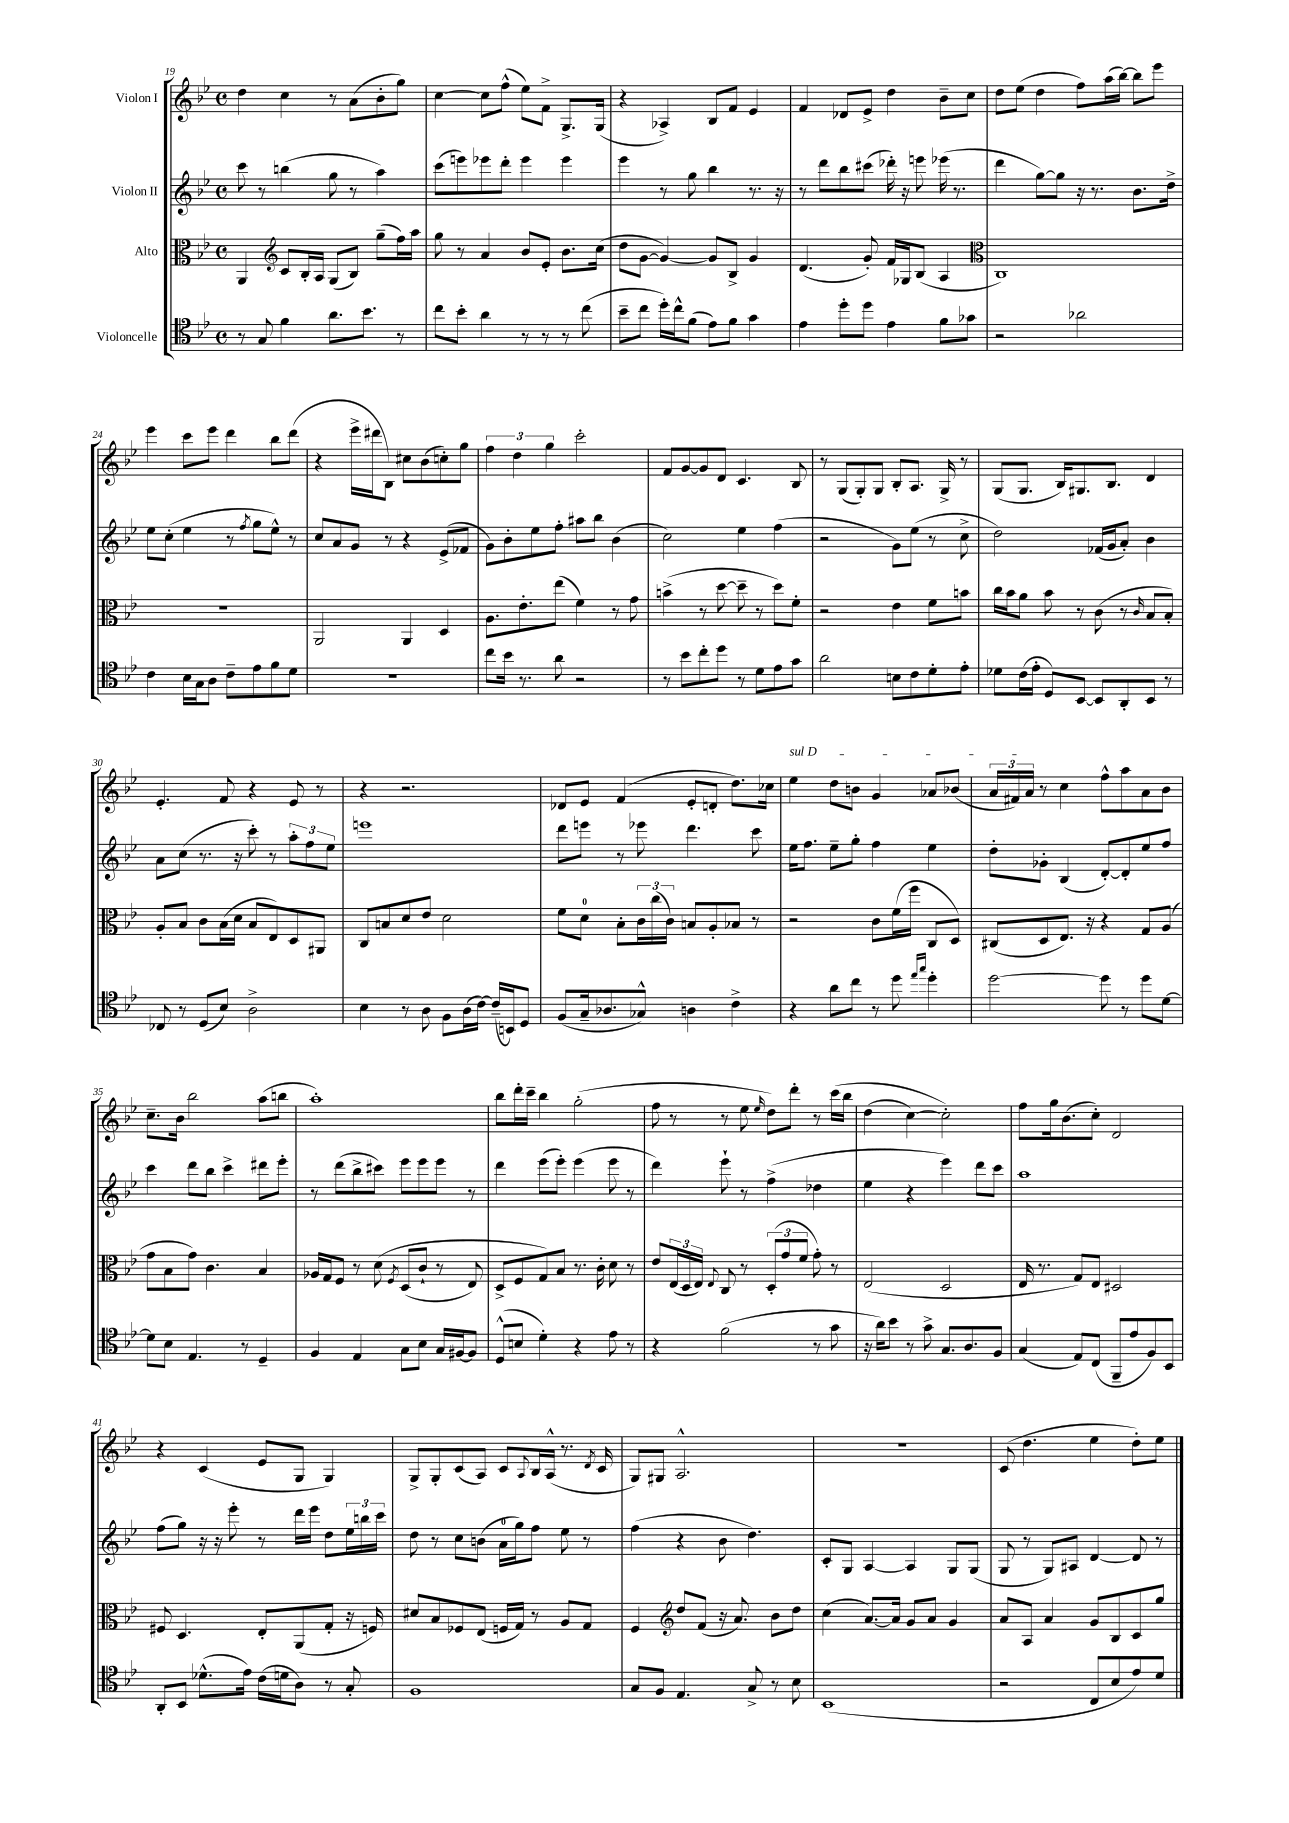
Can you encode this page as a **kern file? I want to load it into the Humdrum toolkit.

**kern	**kern	**kern	**kern
*staff4	*staff3	*staff2	*staff1
*clefC4	*clefC3	*clefG2	*clefG2
*k[b-e-]	*k[b-e-]	*k[b-e-]	*k[b-e-]
*M4/4	*M4/4	*M4/4	*M4/4
*met(c)	*met(c)	*met(c)	*met(c)
8r	4AA	8ccc	4dd
8G	.	8r	.
*	*clefG2	*	*
4f	8c	(4bb	4cc
.	16B-'	.	.
.	16A	.	.
8.a	(8G	8gg	8r
.	8B-)	8r	(8a
8.b-	.	.	.
.	(8gg~	4aa)	8b-'
8r	16ff)	.	8gg)
.	16aa	.	.
=	=	=	=
8cc	8gg	(8ccc	[4cc
8b-'	8r	8eee)	.
4a	4a	8eee-	8cc]
.	.	8ddd'	(8ff^^
8r	8b-	4eee-	8ee-)
8r	8e-'	.	8f^
8r	8.b-	4eee-	8.G^
(8cc	.	.	.
.	(16cc	.	(16G
=	=	=	=
8b-~	8dd	4eee-	4r
8cc	[8g	.	.
16dd')	4g_)	8r	4A-^)
16cc^^	.	.	.
(8f	.	8gg	.
8e-)	8g]	4bb-	8B-
8f	8B-^	.	8f
4g	4g	8.r	4e-
.	.	16r	.
=	=	=	=
4e-	(4.d	8r	4f
.	.	8ddd	.
8dd'	.	8bb-	8d-
8dd	8g')	(8ccc#	8e-^
4e-	16f	16ddd-')	4dd
.	16G-	16r	.
.	(8B-	8eee	.
8f	4A	(16eee-	8b-~
.	.	8.r	.
8g-	.	.	8cc
=	=	=	=
*	*clefC3	*	*
2r	1C)	4ddd	8dd
.	.	.	(8ee-
.	.	[8gg)	4dd
.	.	8gg]	.
2a-	.	16r	8ff)
.	.	8.r	.
.	.	.	(16aa
.	.	.	[16bb-)
.	.	8.b-	8bb-]
.	.	.	8eee-
.	.	16dd^	.
=	=	=	=
4c	1r	8ee-	4eee-
.	.	(8cc'	.
16B-	.	4ee-	8ccc
16G	.	.	.
8A	.	.	8eee-
8c~	.	8r	4ddd
.	.	8qff	.
8e-	.	8gg	.
8f	.	8ee-^^)	8bb-
8d	.	8r	(8ddd
=	=	=	=
1r	2AA	8cc	4r
.	.	8a	.
.	.	8g	16eee-^
.	.	.	16ddd#
.	.	8r	8B-)
.	4AA	4r	8cc#
.	.	.	(8b-
.	4D	(8e-^	8cc')
.	.	8f-	8gg
=	=	=	=
8cc	8.A	8g)	6ff
16b-	.	8b-'	.
.	.	.	6dd
8.r	8.e-'	.	.
.	.	8ee-	.
.	.	.	6gg
8a	(8ee-	8ff'	.
2r	4f)	8aa#	2ccc'
.	.	8bb-	.
.	8r	(4b-	.
.	8g	.	.
=	=	=	=
8r	(4b^	2cc)	8f
8b-	.	.	[8g
8cc'	8r	.	8g]
8dd	[8dd	.	8d
8r	8dd~]	4ee-	4.c
8d	8r	.	.
8e-	8dd)	(4ff	.
8g	8f'	.	8B-
=	=	=	=
2a	2r	2r	8r
.	.	.	(8G
.	.	.	8G')
.	.	.	8G
8B	4e-	8g)	8B-'
8c	.	(8ee-	8.A
8d'	8f	8r	.
.	.	.	16G^
8e-'	8b	8cc^	8r
=	=	=	=
8d-	16cc	2dd)	(8G
.	16b-	.	.
(16c	8a	.	8.G
16e-'	.	.	.
8D)	8b-	.	.
.	.	.	16B-)
[8BB-	8r	.	8.G#
8BB-]	(8c	(16f-	.
.	.	16g	8.B-
8AA'	8r	8a')	.
.	16qqc	.	.
8BB-	8B-	4b-	4d
8r	8B-')	.	.
=	=	=	=
8C-	8A'	8a	4.e-'
8r	8B-	(8cc	.
(8D	8c	8.r	.
8B-)	(16B-	.	8f
.	16d	16r	.
2A^	8B-	8ccc')	4r
.	8E-)	8r	.
.	8D	12aa'	8e-
.	.	12ff	.
.	8AA#	.	8r
.	.	12ee-	.
=	=	=	=
4B-	8C	1eee	4r
.	8B	.	.
8r	8d	.	2.r
8A	8e-	.	.
8F	2d	.	.
(16A	.	.	.
[16c)	.	.	.
(16c~]	.	.	.
16BB)	.	.	.
8D	.	.	.
=	=	=	=
(8F	8f	8ddd	8d-
16G~	8d	8eee	8e-
8.A-	.	.	.
.	8B-'	8r	(4f
8G-^^)	24c	8eee-	.
.	(24cc	.	.
.	24c)	.	.
4A	8B	4.ddd	8e-'
.	8A'	.	8d'
4c^	8B-	.	8.dd)
.	8r	8ccc	.
.	.	.	16cc-
=	=	=	=
4r	2r	16ee-	4ee-
.	.	8.ff	.
8a	.	8ee-~	8dd
8cc	.	8gg'	8b
8r	8c	4ff	4g
8dd	(16f	.	.
.	16ff	.	.
16qqee-	.	.	.
16qqgg	.	.	.
4dd'	8C	4ee-	8a-
.	8D)	.	(8b-
=	=	=	=
[2dd	(8C#	8dd'	24a
.	.	.	24f#)
.	.	.	24a
.	8D	8g-'	8r
.	8.E-)	(4B-	4cc
.	16r	.	.
8dd]	4r	[8d')	8ff^^
8r	.	8d']	8aa
8dd	8G	8ee-	8a
[8d	(8A	8ff	8b-
=	=	=	=
8d]	8g	4ccc	8.cc~
8B-	8B-	.	.
.	.	.	16b-
4.E-	8g)	8ddd	2bb-
.	4.c	8bb-	.
.	.	4ccc^	.
8r	.	.	.
4D~	4B-	8ddd#	(8aa
.	.	8eee-'	8bb
=	=	=	=
4F	16A-	8r	1aa')
.	16G	.	.
.	8F	(8ddd	.
4E-	8r	8bb-^	.
.	&(8d	8ccc#)	.
.	8qF	.	.
8G	(8D	8eee-	.
8B-	8c`	8eee-	.
16G	8r	8eee-	.
[16F#	.	.	.
8F#]	8E-)	8r	.
=	=	=	=
(8D^^	8D^	4ddd	8bb-
8B	8F	.	16ddd'
.	.	.	16ccc~
4d')	8G&)	(8eee-	4bb-
.	8B-	8eee-')	.
4r	8.r	(4eee-	(2gg'
.	16c'	.	.
8e-	8d	8eee-	.
8r	8r	8r	.
=	=	=	=
4r	8e-	4ddd)	8ff
.	(24E-	.	8r
.	24D	.	.
.	24E-)	.	.
.	8qqE-	.	.
(2f	8C	8eee-`	8r
.	8r	8r	8ee-
.	.	.	16qqee-
.	(12D'	(4ff^	8dd)
.	12g	.	.
.	.	.	8ddd'
.	12f	.	.
8r	8g')	4dd-	8r
8g	8r	.	&(16ccc
.	.	.	16bb-
=	=	=	=
16r	(2E-	4ee-	(4dd
16a)	.	.	.
8b-	.	.	.
8r	.	4r	[4cc)
8g^	.	.	.
8.G	2D	4eee-)	2cc']&)
8.A	.	.	.
.	.	8ddd	.
8F	.	8ccc	.
=	=	=	=
(4G	16E-	1aa	8ff
.	8.r	.	.
.	.	.	16gg
.	.	.	(8.b-
8E-)	8G)	.	.
(8C	8E-	.	8cc')
8FF~	2D#	.	2d
8e-	.	.	.
8F)	.	.	.
8BB-	.	.	.
=	=	=	=
8AA'	8F#	(8ff	4r
8BB-	4.D	8gg)	.
(8.d-^^	.	16r	(4c
.	.	16r	.
.	.	8eee-'	.
16e-)	.	.	.
(16c	8E-'	8r	8e-
16d	.	.	.
8A)	(8AA	16ddd	8G
.	.	16eee-	.
8r	8G'	8dd	4G)
8G'	16r	24ee-	.
.	.	24bb	.
.	16F)	.	.
.	.	24ccc	.
=	=	=	=
1F	8d#	8dd	8G^
.	8B-	8r	8G'
.	8F-	8cc	(8c
.	(8E-	(8b	8A)
.	16F	16a	8c
.	16G)	16gg)	.
.	.	.	8qqA
.	8r	8ff	16B-
.	.	.	(16A^^
.	8A	8ee-	8.r
.	8G	8r	.
.	.	.	8qd
.	.	.	16c
=	=	=	=
8G	4F	(4ff	8G)
8F	.	.	8G#
*	*clefG2	*	*
4.E-	8dd	4r	2.A^^
.	(8f	.	.
.	16r	8b-	.
.	8.a)	.	.
8G^	.	4.dd)	.
8r	8b-	.	.
8B-	8dd	.	.
=	=	=	=
(1BB-	(4cc	8c'	1r
.	.	8G	.
.	[8.a)	[4A	.
.	16a]	.	.
.	8g	4A]	.
.	8a	.	.
.	4g	8G	.
.	.	(8G	.
=	=	=	=
2r	8a	8G	(8c
.	8A	8r	4.dd
.	4a	8G)	.
.	.	8A#	.
8C	8g	[4d	4ee-
8B-	8B-	.	.
8e-)	8c	8d]	8dd')
8d	8gg	8r	8ee-
==	==	==	==
*-	*-	*-	*-
